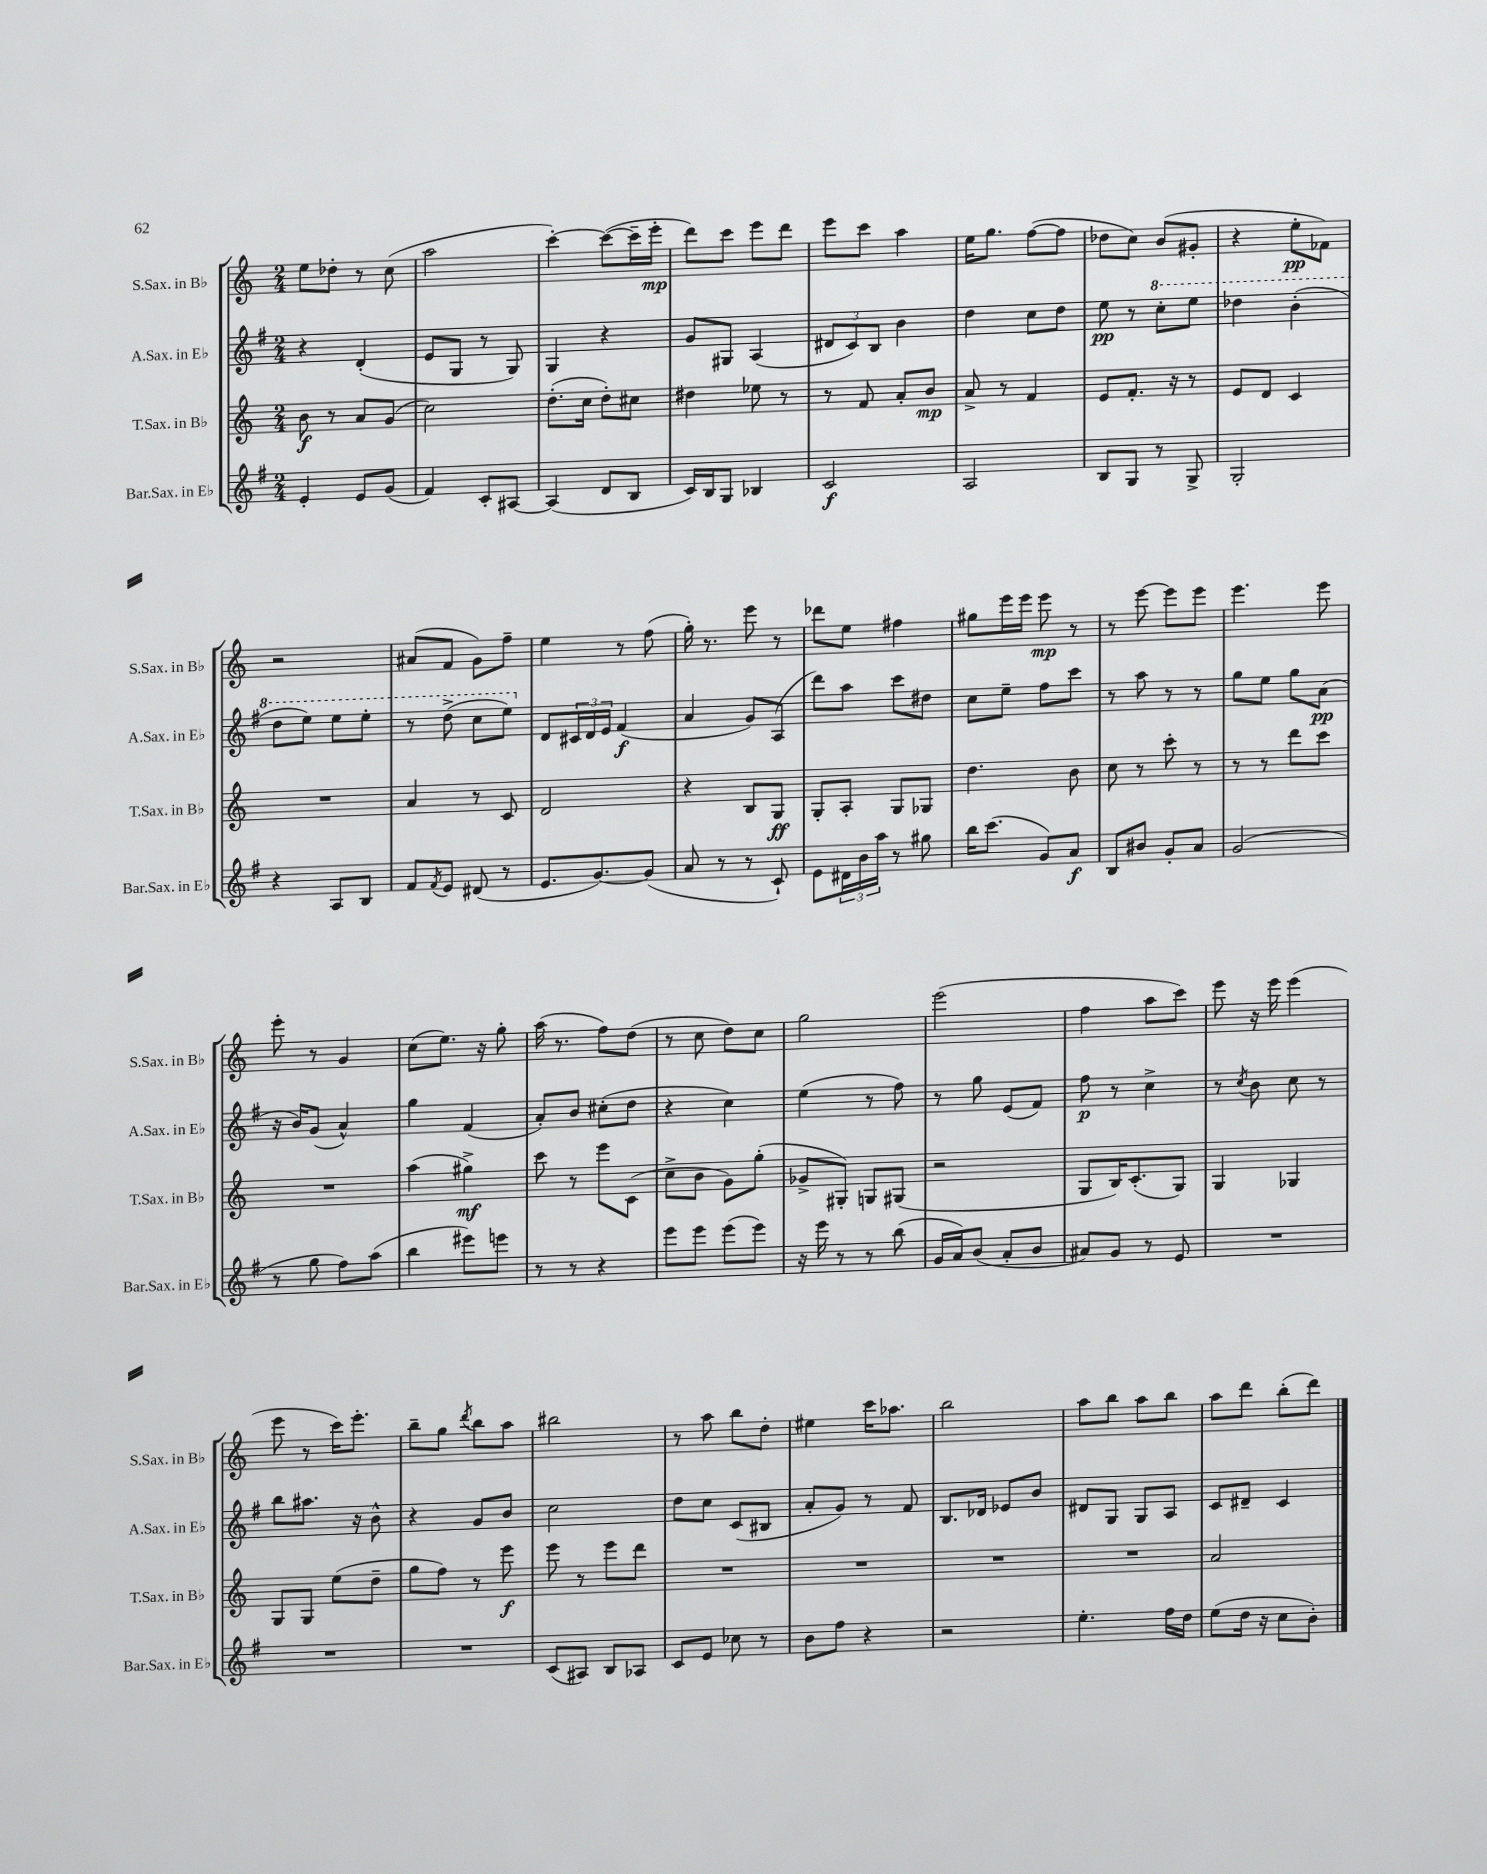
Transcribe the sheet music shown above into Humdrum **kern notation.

**kern	**dynam	**kern	**dynam	**kern	**dynam	**kern	**dynam
*part4	*part4	*part3	*part3	*part2	*part2	*part1	*part1
*staff4	*staff4	*staff3	*staff3	*staff2	*staff2	*staff1	*staff1
*I"Bar.Sax. in E♭	*	*I"T.Sax. in B♭	*	*I"A.Sax. in E♭	*	*I"S.Sax. in B♭	*
*I'Bar.Sax. in E♭	*	*I'T.Sax. in B♭	*	*I'A.Sax. in E♭	*	*I'S.Sax. in B♭	*
*clefG2	*	*clefG2	*	*clefG2	*	*clefG2	*
*k[f#]	*	*k[]	*	*k[f#]	*	*k[]	*
*M2/4	*	*M2/4	*	*M2/4	*	*M2/4	*
=102	=102	=102	=102	=102	=102	=102	=102
4e'/	.	8b\	f	4r	.	8ee\L	.
.	.	8r	.	.	.	8dd-X'\J	.
8e/L	.	8a/L	.	(4d'/	.	8r	.
(8g/J	.	(8g/J	.	.	.	(8cc\	.
=103	=103	=103	=103	=103	=103	=103	=103
4f#/)	.	2cc\)	.	8e/L	.	2aa\	.
.	.	.	.	8G/J	.	.	.
8c'/L	.	.	.	8r	.	.	.
[8A#X/J	.	.	.	8G/)	.	.	.
=104	=104	=104	=104	=104	=104	=104	=104
(4A#/]	.	(8.dd'\L	.	4G/	.	[4ccc'\)	.
.	.	16cc\Jk	.	.	.	.	.
8d/L	.	8dd'\L)	.	4r	.	(8ccc\L_	.
8B/J	.	8cc#X\J	.	.	.	16ccc~\L]	.
.	.	.	.	.	.	16eee'\JJ	mp
=105	=105	=105	=105	=105	=105	=105	=105
16c/LL)	.	4dd#X\	.	8g/L	.	8ddd\L)	.
16B/J	.	.	.	.	.	.	.
8G/J	.	.	.	8G#X/J	.	8ccc\J	.
4B-X/	.	8ee-X\	.	(4A/	.	8eee\L	.
.	.	8r	.	.	.	8ddd\J	.
=106	=106	=106	=106	=106	=106	=106	=106
2c/	f	8r	.	12d#X/L	.	8eee\L	.
.	.	.	.	12c/)	.	.	.
.	.	8f/	.	.	.	8ccc\J	.
.	.	.	.	12B/J	.	.	.
.	.	8a'/L	.	4b\	.	4aa\	.
.	.	8b/J	mp	.	.	.	.
=107	=107	=107	=107	=107	=107	=107	=107
2A/	.	8a^/	.	4dd\	.	16ee\KL	.
.	.	.	.	.	.	8.gg\J	.
.	.	8r	.	.	.	.	.
.	.	4f/	.	8cc\L	.	([8ff\L	.
.	.	.	.	8dd\J	.	8ff\J]	.
=108	=108	=108	=108	=108	=108	=108	=108
8B/L	.	8e/L	.	8ee\	pp	8dd-X\L	.
8G/J	.	8.f'/J	.	8r	.	8cc\J)	.
*	*	*	*	*8va	*	*	*
8r	.	.	.	8ccc'\L	.	(8b/L	.
.	.	16r	.	.	.	.	.
8G^/	.	8r	.	8eee\J	.	8g#X'/J	.
=109	=109	=109	=109	=109	=109	=109	=109
2G'/	.	8e/L	.	4ddd-X\	.	4r	.
.	.	8d/J	.	.	.	.	.
.	.	4c/	.	(4bb'\	.	8ee'\L	pp
.	.	.	.	.	.	8f-X\J)	.
!!LO:LB:g=z
=110	=110	=110	=110	=110	=110	=110	=110
4r	.	2r	.	8ddd\L	.	2r	.
.	.	.	.	8eee\J)	.	.	.
8A/L	.	.	.	8eee\L	.	.	.
8B/J	.	.	.	8eee'\J	.	.	.
=111	=111	=111	=111	=111	=111	=111	=111
8f#/L	.	4a/	.	8r	.	(8a#X/L	.
8qf#/	.	.	.	.	.	.	.
8e/J	.	.	.	(8ddd^\	.	8f/J	.
(8d#X/	.	8r	.	8ccc\L	.	8g\L)	.
8r	.	8c/	.	8eee\J)	.	8ff~\J	.
=112	=112	=112	=112	=112	=112	=112	=112
*	*	*	*	*X8va	*	*	*
8.e/L	.	2d/	.	8d/L	.	4ee\	.
.	.	.	.	24c#X/L	.	.	.
.	.	.	.	24d/	.	.	.
[8.g/)	.	.	.	.	.	.	.
.	.	.	.	24e/JJ	.	.	.
.	.	.	.	(4f#/	f	8r	.
(8g/J]	.	.	.	.	.	(8ff\	.
=113	=113	=113	=113	=113	=113	=113	=113
8a/	.	4r	.	4a/	.	16gg'\)	.
.	.	.	.	.	.	8.r	.
8r	.	.	.	.	.	.	.
8r	.	8B/L	.	8g/L)	.	8eee\	.
8c`/)	.	8G/J	ff	(8A/J	.	8r	.
=114	=114	=114	=114	=114	=114	=114	=114
8e\L	.	8G'/L	.	8ddd\L)	.	8ddd-X\L	.
24d#X\L	.	8A'/J	.	8aa\J	.	8ee\J	.
24b\	.	.	.	.	.	.	.
24aa\JJ	.	.	.	.	.	.	.
8r	.	8G/L	.	8ccc\L	.	4ff#X\	.
8gg#X\	.	8G-X/J	.	8dd#X\J	.	.	.
=115	=115	=115	=115	=115	=115	=115	=115
16bb\KL	.	4.dd\	.	8cc\L	.	8gg#X\L	.
(8.ccc\J	.	.	.	.	.	.	.
.	.	.	.	8ee~\J	.	16eee\L	.
.	.	.	.	.	.	16eee\JJ	.
8g/L)	.	.	.	8ff#\L	.	8eee\	mp
8a/J	f	8b\	.	8ccc\J	.	8r	.
=116	=116	=116	=116	=116	=116	=116	=116
8B/L	.	8cc\	.	8r	.	8r	.
8b#X/J	.	8r	.	8aa\	.	[8eee\	.
8g'/L	.	8ccc'\	.	8r	.	8eee\L]	.
8a/J	.	8r	.	8r	.	8eee\J	.
=117	=117	=117	=117	=117	=117	=117	=117
(2g/	.	8r	.	8gg\L	.	4.eee\	.
.	.	8r	.	8ee\J	.	.	.
.	.	8ddd\L	.	8gg\L	.	.	.
.	.	8ccc\J	.	(8a\J	pp	8eee\	.
!!LO:LB:g=z
=118	=118	=118	=118	=118	=118	=118	=118
8r	.	2r	.	16r	.	8eee'\	.
.	.	.	.	16b/KL)	.	.	.
8gg\	.	.	.	(8g/J	.	8r	.
8ff#\L)	.	.	.	4a^^/)	.	4g/	.
(8aa\J	.	.	.	.	.	.	.
=119	=119	=119	=119	=119	=119	=119	=119
4bb\	.	(4aa\	.	4gg\	.	(8cc\L	.
.	.	.	.	.	.	8.ee\J)	.
8eee#X\L)	.	4gg#X^\)	mf	(4f#/	.	.	.
.	.	.	.	.	.	16r	.
8eeen\J	.	.	.	.	.	8gg'\	.
=120	=120	=120	=120	=120	=120	=120	=120
8r	.	8ccc\	.	8a'/L)	.	(16aa\	.
.	.	.	.	.	.	8.r	.
8r	.	8r	.	8b/J	.	.	.
4r	.	8eee\L	.	(8cc#X'\L	.	8ff\L)	.
.	.	(8c\J	.	8dd\J	.	(8dd\J	.
=121	=121	=121	=121	=121	=121	=121	=121
8eee\L	.	8cc^\L	.	4r	.	8r	.
8eee\J	.	8b\J	.	.	.	8cc\	.
(8eee\L	.	8g\L)	.	4cc\)	.	8dd\L)	.
8eee\J)	.	(8gg'\J	.	.	.	8cc\J	.
=122	=122	=122	=122	=122	=122	=122	=122
16r	.	8g-X^/L	.	(4ee\	.	2gg\	.
16eee\	.	.	.	.	.	.	.
8r	.	8G#X'/J)	.	.	.	.	.
8r	.	8Gn/L	.	8r	.	.	.
(8bb\	.	(8G#X/J	.	8ff#\)	.	.	.
=123	=123	=123	=123	=123	=123	=123	=123
16g/LL	.	2r	.	8r	.	(2eee\	.
16a/J)	.	.	.	.	.	.	.
(8b/J	.	.	.	8gg\	.	.	.
8a'/L	.	.	.	(8e/L	.	.	.
8b/J	.	.	.	8f#/J)	.	.	.
=124	=124	=124	=124	=124	=124	=124	=124
8a#X/L)	.	8G/L	.	8ff#\	p	4ff\	.
8g/J	.	16B/K)	.	8r	.	.	.
.	.	(8.c'/	.	.	.	.	.
8r	.	.	.	4cc^\	.	8aa\L	.
8e/	.	8G/J)	.	.	.	8ccc\J)	.
=125	=125	=125	=125	=125	=125	=125	=125
2r	.	4G/	.	8r	.	8eee\	.
.	.	.	.	8qcc/	.	.	.
.	.	.	.	8b\	.	16r	.
.	.	.	.	.	.	16eee\	.
.	.	4G-X/	.	8cc\	.	(4eee\	.
.	.	.	.	8r	.	.	.
!!LO:LB:g=z
=126	=126	=126	=126	=126	=126	=126	=126
2r	.	8G/L	.	8bb\L	.	8eee\	.
.	.	8G/J	.	8.aa#X\J	.	8r	.
.	.	(8ee\L	.	.	.	16ccc\KL)	.
.	.	.	.	16r	.	8.eee'\J	.
.	.	8dd~\J	.	8b^^\	.	.	.
=127	=127	=127	=127	=127	=127	=127	=127
2r	.	8gg\L	.	4r	.	8bb~\L	.
.	.	8ff\J)	.	.	.	8gg\J	.
.	.	.	.	.	.	8qddd/	.
.	.	8r	.	8g/L	.	8bb\L	.
.	.	8eee\	f	8b/J	.	8aa\J	.
=128	=128	=128	=128	=128	=128	=128	=128
(8c/L	.	8eee\	.	2cc\	.	2bb#X\	.
8A#X/J)	.	8r	.	.	.	.	.
8B/L	.	8eee\L	.	.	.	.	.
8A-X/J	.	8ddd\J	.	.	.	.	.
=129	=129	=129	=129	=129	=129	=129	=129
8c/L	.	2r	.	8dd\L	.	8r	.
8e/J	.	.	.	8cc\J	.	8aa\	.
8cc-X\	.	.	.	(8c/L	.	8bb\L	.
8r	.	.	.	8B#X/J	.	8dd'\J	.
=130	=130	=130	=130	=130	=130	=130	=130
8b\L	.	2r	.	8a'/L	.	4ee#X\	.
8ff#\J	.	.	.	8g/J)	.	.	.
4r	.	.	.	8r	.	16ccc\KL	.
.	.	.	.	.	.	8.aa-X\J	.
.	.	.	.	8f#/	.	.	.
=131	=131	=131	=131	=131	=131	=131	=131
2r	.	2r	.	8.B/L	.	2bb\	.
.	.	.	.	16d-X/Jk	.	.	.
.	.	.	.	8e-X/L	.	.	.
.	.	.	.	8b/J	.	.	.
=132	=132	=132	=132	=132	=132	=132	=132
4.ee'\	.	2r	.	8d#X/L	.	8aa\L	.
.	.	.	.	8G/J	.	8bb\J	.
.	.	.	.	8G/L	.	8aa\L	.
16ff#\LL	.	.	.	8A/J	.	8bb\J	.
16dd\JJ	.	.	.	.	.	.	.
=133	=133	=133	=133	=133	=133	=133	=133
(8ee\L	.	2a/	.	8c/L	.	8aa\L	.
16dd\Jk	.	.	.	8d#X~/J	.	8ddd\J	.
16r	.	.	.	.	.	.	.
8cc\L	.	.	.	4c/	.	(8bb'\L	.
8b'\J)	.	.	.	.	.	8ddd\J)	.
==	==	==	==	==	==	==	==
*-	*-	*-	*-	*-	*-	*-	*-
